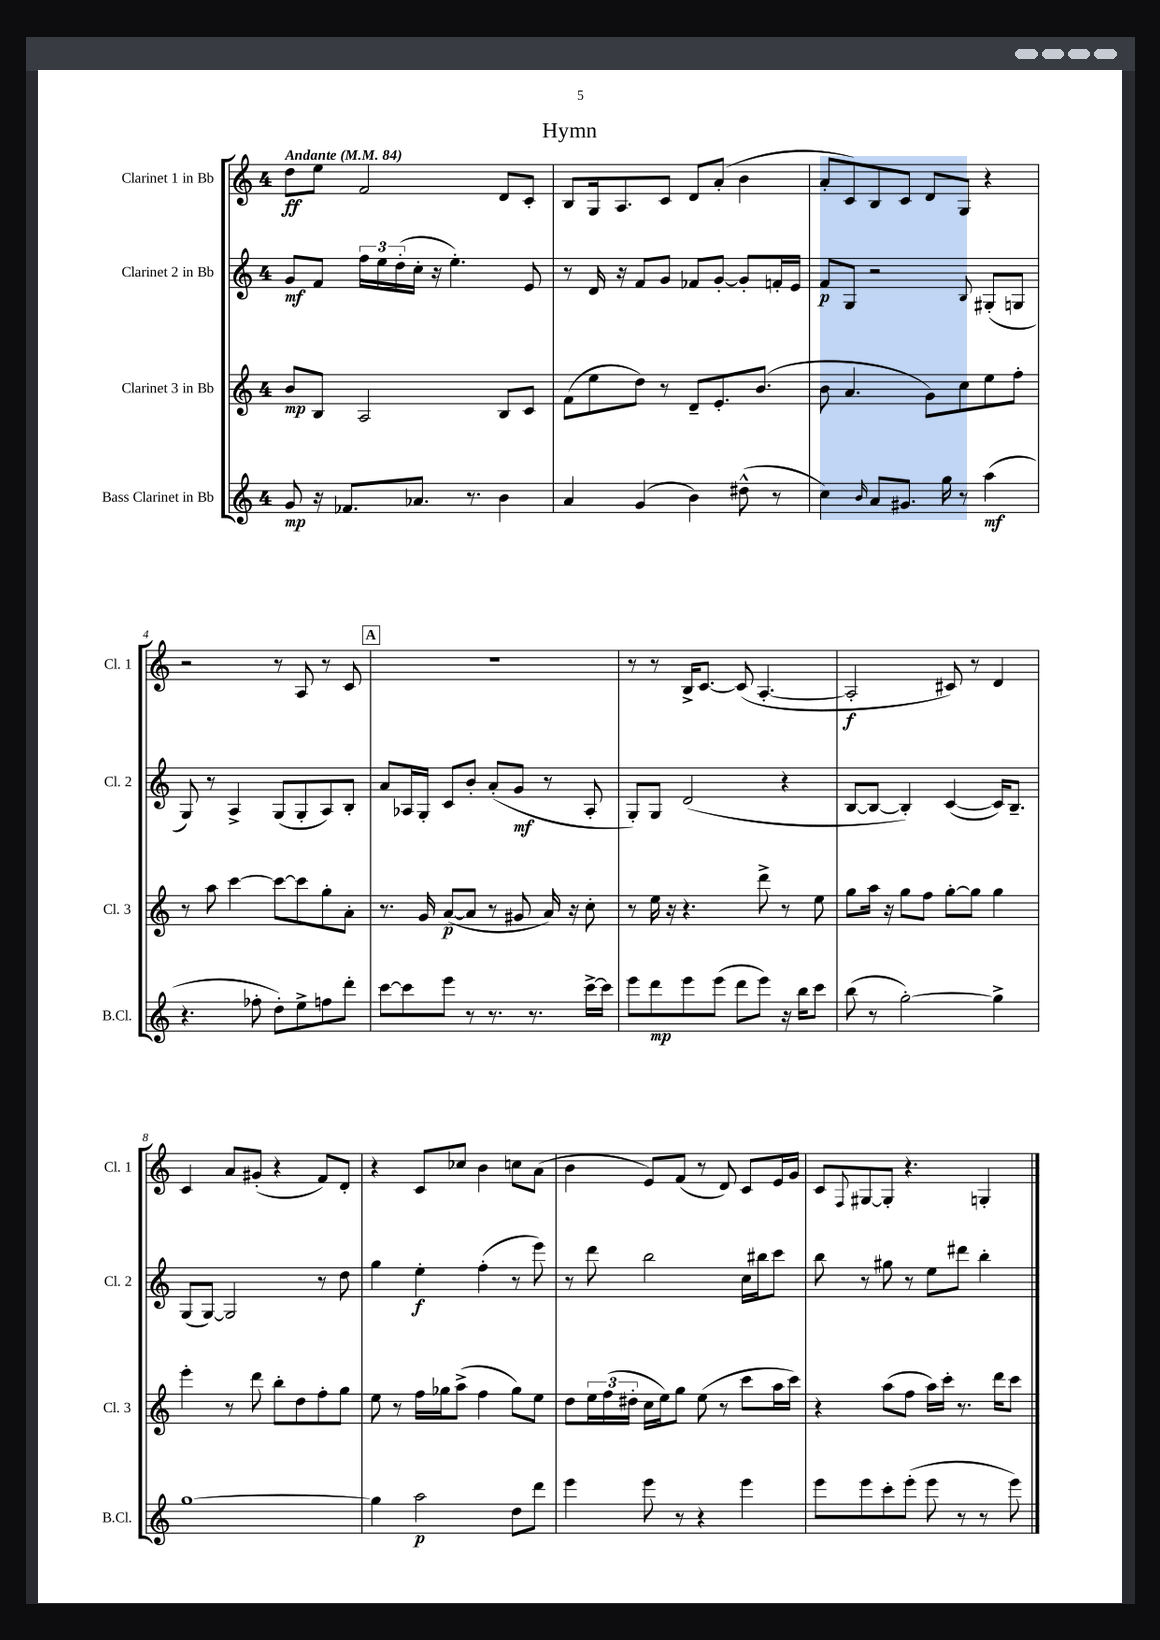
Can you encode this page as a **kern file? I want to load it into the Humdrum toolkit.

**kern	**kern	**kern	**kern
*staff4	*staff3	*staff2	*staff1
*clefG2	*clefG2	*clefG2	*clefG2
*k[]	*k[]	*k[]	*k[]
*M4/4	*M4/4	*M4/4	*M4/4
*MM84	*MM84	*MM84	*MM84
8g	8b	8g	8dd
16r	8B	8f	8ee
8.f-	.	.	.
.	2A	24ff	2f
.	.	24ee	.
.	.	(24dd'	.
8.a-	.	16cc'	.
.	.	16r	.
.	.	4.ee')	.
8.r	.	.	.
4b	8B	.	8d
.	8c	8e	8c'
=	=	=	=
4a	(8f	8r	8B
.	8ee	16d	16G
.	.	16r	8.A
(4g	8dd)	8f	.
.	8r	8g	8c
4b)	8d~	8f-	8d
.	8.e'	[8g'	(8a'
(8dd#^^	.	8g']	4b
.	(8.b	.	.
8r	.	16f'	.
.	.	16e	.
=	=	=	=
4cc)	8b	8f	8a'
.	4.a	8G	8c)
16qqb	.	.	.
8a	.	2r	8B
8.g#	.	.	8c
.	8g)	.	8d
16gg	.	.	.
8r	8cc	.	8G
.	.	8qqB	.
(4aa	8ee	(8G#'	4r
.	8ff'	8G	.
=	=	=	=
4.r	8r	8G)	2r
.	8aa	8r	.
.	[4ccc	4A^	.
8ff-'	.	.	.
8dd')	8ccc_	(8G	8r
8ee^	8ccc]	8G'	8A
8ff	8gg'	8A)	8r
8ddd'	8a'	8B'	8c
=	=	=	=
[8ccc	8.r	8a	1r
8ccc]	.	16A-	.
.	16g	16G'	.
8eee	([8a	8c	.
8r	8a]	8b'	.
8.r	8r	(8a'	.
.	8g#	8g	.
8.r	.	.	.
.	16a)	8r	.
.	16r	.	.
[16ccc^	8cc'	8A-'	.
16ccc]	.	.	.
=	=	=	=
8eee	8r	8G')	8r
8ddd	16ee	8G	8r
.	16r	.	.
8eee	4.r	(2d	16B^
.	.	.	[8.c
(8eee	.	.	.
8ddd	.	.	(8c]
8eee)	8ddd^	.	[4.A'
16r	8r	4r	.
16bb	.	.	.
8ccc	8ee	.	.
=	=	=	=
(8bb	8gg	[8B	2A']
8r	16aa	8B_	.
.	16r	.	.
[2gg')	8gg	4B'])	.
.	8ff	.	.
.	[8gg'	([4c	8c#)
.	8gg]	.	8r
4gg^]	4gg	16c])	4d
.	.	8.B~	.
=	=	=	=
[1gg	4eee'	(8G	4c
.	.	[8G)	.
.	8r	2G]	8a
.	8ddd	.	(8g#'
.	8bb'	.	4r
.	8dd	.	.
.	8ff'	8r	8f)
.	8gg	8dd	8d'
=	=	=	=
4gg]	8ee	4gg	4r
.	8r	.	.
2aa	16ff	4ee'	8c
.	16gg-	.	.
.	(8aa^	.	8cc-
.	4ff	(4ff'	4b
8dd	8gg-)	8r	8cc
8ddd	8ee	8eee)	(8a
=	=	=	=
4eee	8dd	8r	4b
.	24ee	8ddd	.
.	(24ff	.	.
.	24dd#'	.	.
8eee	16cc	2bb	8e)
.	16ee)	.	.
8r	8gg	.	(8f
4r	(8ee	.	8r
.	8r	.	8d)
4eee	8ccc	16cc	8c
.	.	16bb#	.
.	16aa	8ccc	16e
.	16ccc)	.	16g
=	=	=	=
8eee	4r	8bb	8c
.	.	.	8qqF
8eee	.	8r	[8G#
8ccc'	(8aa	8gg#	8G#']
(8eee'	8ff	8r	4.r
8eee	16aa)	8ee	.
.	16ccc'	.	.
8r	8.r	8ddd#	.
8r	.	4bb'	4G'
.	16ddd	.	.
8eee)	8ccc	.	.
==	==	==	==
*-	*-	*-	*-
